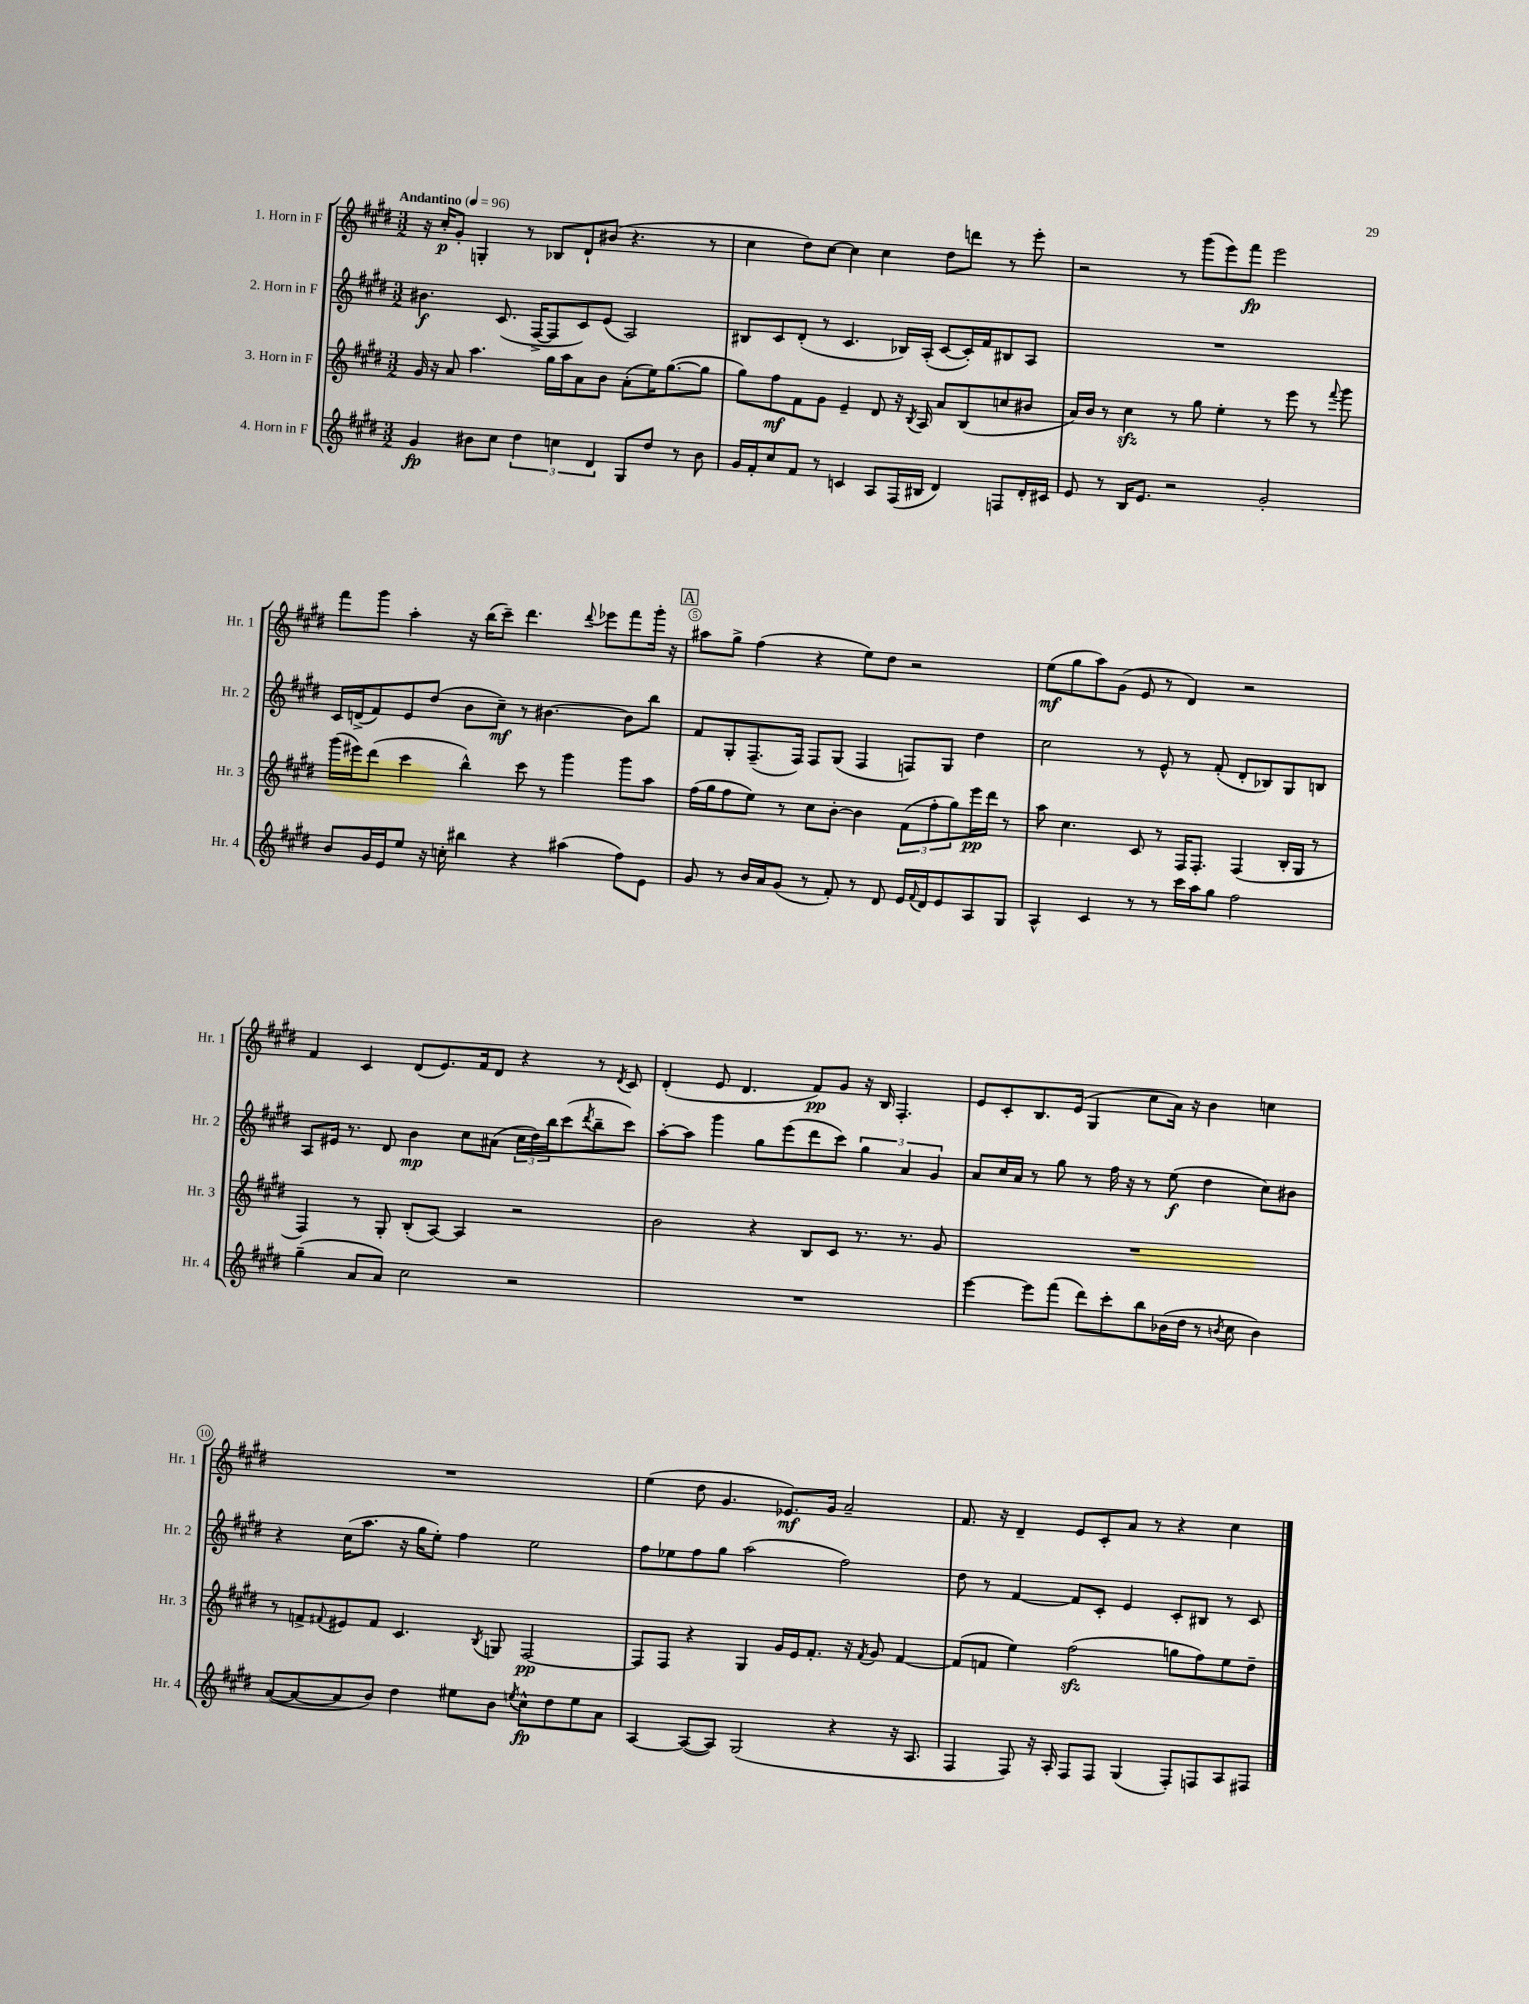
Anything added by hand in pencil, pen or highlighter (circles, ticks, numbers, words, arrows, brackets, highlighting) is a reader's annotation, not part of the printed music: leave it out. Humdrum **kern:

**kern	**dynam	**kern	**dynam	**kern	**dynam	**kern	**dynam
*part4	*part4	*part3	*part3	*part2	*part2	*part1	*part1
*staff4	*staff4	*staff3	*staff3	*staff2	*staff2	*staff1	*staff1
*I"4. Horn in F	*	*I"3. Horn in F	*	*I"2. Horn in F	*	*I"1. Horn in F	*
*I'Hr. 4	*	*I'Hr. 3	*	*I'Hr. 2	*	*I'Hr. 1	*
*clefG2	*	*clefG2	*	*clefG2	*	*clefG2	*
*k[f#c#g#d#]	*	*k[f#c#g#d#]	*	*k[f#c#g#d#]	*	*k[f#c#g#d#]	*
*M3/2	*	*M3/2	*	*M3/2	*	*M3/2	*
*MM96	*	*MM96	*	*MM96	*	*MM96	*
=1	=1	=1	=1	=1	=1	=1	=1
!	!	!	!	!	!	!LO:TX:a:B:t=Andantino	!
4g#/	fp	16g#/	.	4.b#X\	f	16r	.
.	.	16r	.	.	.	16cc#'/KL	p
.	.	8a/	.	.	.	8g#'/J	.
8b#X\L	.	4.aa\	.	.	.	4Gn'/	.
8cc#\J	.	.	.	(8.c#/	.	.	.
6dd#\	.	.	.	.	.	8r	.
.	.	.	.	[16F#^/KL	.	.	.
.	.	16gg#\LL	.	8F#/]	.	8B-X/L	.
6ccn\	.	.	.	.	.	.	.
.	.	16aa\J	.	.	.	.	.
.	.	8a\	.	8c#/)	.	8d#`/	.
6d#/	.	.	.	.	.	.	.
.	.	8b\J	.	(8e/J	.	(8b#X/J	.
8G#/L	.	(8a'\L	.	2A/)	.	4.r	.
8dd#/J	.	16ee\K)	.	.	.	.	.
.	.	([8.gg#\	.	.	.	.	.
8r	.	.	.	.	.	.	.
8b#\	.	8gg#\J]	.	.	.	8r	.
=2	=2	=2	=2	=2	=2	=2	=2
16g#/LL	.	8gg#\L)	.	8B#X/L	.	4cc#\	.
16f#'/J	.	.	.	.	.	.	.
8cc#/	.	8ff#\	mf	8c#/	.	.	.
8f#/J	.	8f#\	.	(8d#'/J	.	8dd#\L)	.
8r	.	8g#\J	.	8r	.	[8cc#\J	.
4cn/	.	4e~/	.	4.c#/	.	4cc#\]	.
8A/L	.	8d#/	.	.	.	4cc#\	.
(16F#/L	.	16r	.	16B-X/LL)	.	.	.
.	.	8qB/	.	.	.	.	.
16B#X/JJ	.	16A/	.	(16A'/JJ	.	.	.
4d#/)	.	8a/L	.	[8c#/L	.	8dd#\L	.
.	.	(8B/	.	16c#'/L])	.	8dddn\J	.
.	.	.	.	16f#/J	.	.	.
8Fn/L	.	8ccn/	.	8B#X/	.	8r	.
16d#'/L	.	8b#X/J	.	8A/J	.	8eee'\	.
16c#X/JJ	.	.	.	.	.	.	.
=3	=3	=3	=3	=3	=3	=3	=3
8e/	.	16a/LL)	.	1.r	.	2r	.
.	.	16b/JJ	.	.	.	.	.
8r	.	8r	.	.	.	.	.
16B/KL	.	4cc#zz\	.	.	.	.	.
8.e/J	.	.	.	.	.	.	.
2r	.	8r	.	.	.	8r	.
.	.	8gg#\	.	.	.	(8ggg#\L	.
.	.	4ee'\	.	.	.	8eee\)	.
.	.	.	.	.	.	8fff#\J	fp
2g#'/	.	8r	.	.	.	2eee\	.
.	.	8eee\	.	.	.	.	.
.	.	8r	.	.	.	.	.
.	.	8qqfff#/	.	.	.	.	.
.	.	8ggg#\	.	.	.	.	.
!!LO:LB:g=z
=4	=4	=4	=4	=4	=4	=4	=4
8b/L	.	(16ggg#\LL	.	16c#/LL	.	8fff#\L	.
.	.	16eee#X\J)	.	(16dn^/J	.	.	.
16g#/L	.	(8ddd#\J	.	8f#/)	.	8ggg#\J	.
16e/J	.	.	.	.	.	.	.
8ee/J	.	4ccc#\	.	8e/	.	4aa'\	.
16r	.	.	.	(8dd#/J	.	.	.
16ccn'\	.	.	.	.	.	.	.
4bb#X\	.	4bb^^\)	.	8b\L	.	16r	.
.	.	.	.	.	.	(16bb\KL	.
.	.	.	.	8cc#~\J)	mf	8ccc#~\J)	.
4r	.	8ccc#\	.	8r	.	4.ddd#\	.
.	.	8r	.	[4.b#X\	.	.	.
(4aa#X\	.	4ggg#\	.	.	.	.	.
.	.	.	.	.	.	8qqddd#/	.
.	.	.	.	.	.	8eee-X\L	.
8ff#\L)	.	8ggg#\L	.	8b#\L]	.	8fff#\	.
8e\J	.	8aa\J	.	8bb\J	.	16ggg#'\Jk	.
.	.	.	.	.	.	16r	.
!!LO:REH:place=s1:t=A
=5	=5	=5	=5	=5	=5	=5	=5
8g#/	.	(16ff#\LL	.	8f#/L	.	8aa#X\L	.
.	.	16gg#\J	.	.	.	.	.
8r	.	8ff#\	.	8G#'/	.	8gg#^\J	.
16b/LL	.	8ee\J)	.	(8.F#~/	.	(4ff#\	.
16a/J	.	.	.	.	.	.	.
(8g#/J	.	8r	.	.	.	.	.
.	.	.	.	16F#/Jk)	.	.	.
8r	.	8cc#\L	.	8F#/L	.	4r	.
8f#'/)	.	[8b'\J	.	(8G#/J	.	.	.
8r	.	4b\]	.	4F#/	.	8ee\L)	.
8d#/	.	.	.	.	.	8dd#\J	.
16e/LL	.	(12f#\L	.	8Fn/L)	.	2r	.
8qqf#/	.	.	.	.	.	.	.
16d#/J	.	.	.	.	.	.	.
.	.	12ff#'\	.	.	.	.	.
8e/	.	.	.	8G#/J	.	.	.
.	.	12gg#\)	.	.	.	.	.
8A/	.	16eee\L	pp	4dd#\	.	.	.
.	.	16ddd#\JJ	.	.	.	.	.
8G#/J	.	8r	.	.	.	.	.
=6	=6	=6	=6	=6	=6	=6	=6
4A^^/	.	8aa\	.	2cc#\	.	(8ee\L	mf
.	.	4.cc#\	.	.	.	8gg#\	.
4c#/	.	.	.	.	.	8aa\)	.
.	.	.	.	.	.	(8g#\J	.
8r	.	8c#/	.	8r	.	8e/	.
8r	.	8r	.	8e^^/	.	8r	.
16ccc#\LL	.	16F#/KL	.	8r	.	4d#/)	.
16aa\J	.	8.F#'/J	.	.	.	.	.
8gg#\J	.	.	.	(8f#'/	.	.	.
2ff#\	.	(4F#/	.	8d#'/L	.	2r	.
.	.	.	.	8B-X/)	.	.	.
.	.	16B'/LL	.	8G#/	.	.	.
.	.	16G#/JJ	.	.	.	.	.
.	.	8r	.	8Bn/J	.	.	.
!!LO:LB:g=z
=7	=7	=7	=7	=7	=7	=7	=7
(4gg#~\	.	4F#/)	.	8A/L	.	4f#/	.
.	.	.	.	16e#X/Jk	.	.	.
.	.	.	.	8.r	.	.	.
8a/L	.	8r	.	.	.	4c#/	.
8a/J)	.	8G#'/	.	8d#/	.	.	.
2cc#\	.	(8B'/L	.	4b\	mp	(8d#/L	.
.	.	[8A/J)	.	.	.	8.e/)	.
.	.	4A/]	.	8cc#\L	.	.	.
.	.	.	.	.	.	16f#/k	.
.	.	.	.	(8a#X\J	.	8d#/J	.
2r	.	2r	.	24cc#\LL	.	4r	.
.	.	.	.	24dd#\)	.	.	.
.	.	.	.	24bb\J	.	.	.
.	.	.	.	(8ccc#\	.	.	.
.	.	.	.	8qddd#/	.	.	.
.	.	.	.	8bb~\	.	8r	.
.	.	.	.	.	.	8qd#/	.
.	.	.	.	8ccc#\J)	.	8c#/	.
=8	=8	=8	=8	=8	=8	=8	=8
1.r	.	2b\	.	[8aa'\L	.	(4d#'/	.
.	.	.	.	8aa\J]	.	.	.
.	.	.	.	4ggg#\	.	8e/	.
.	.	.	.	.	.	4.d#/	.
.	.	4r	.	8gg#\L	.	.	.
.	.	.	.	(8eee\	.	.	.
.	.	8B/L	.	8ddd#\	.	8f#/L)	pp
.	.	8c#/J	.	8ccc#\J)	.	8g#/J	.
.	.	8.r	.	6gg#\	.	16r	.
.	.	.	.	.	.	16B/	.
.	.	.	.	.	.	4.F#'/	.
.	.	.	.	6a/	.	.	.
.	.	8.r	.	.	.	.	.
.	.	.	.	6g#/	.	.	.
.	.	8g#/	.	.	.	.	.
=9	=9	=9	=9	=9	=9	=9	=9
[4eee\	.	1.r	.	8a/L	.	8e/L	.
.	.	.	.	16cc#/L	.	8c#'/	.
.	.	.	.	16a/JJ	.	.	.
8eee\L]	.	.	.	8r	.	8.B/	.
(8fff#\J	.	.	.	8gg#\	.	.	.
.	.	.	.	.	.	(16e/Jk	.
8ddd#\L)	.	.	.	8r	.	4G#/	.
8ccc#'\	.	.	.	16ff#\	.	.	.
.	.	.	.	16r	.	.	.
8bb\	.	.	.	8r	.	8cc#\L	.
(16b-X\L	.	.	.	(8ee\	f	16a\Jk)	.
16dd#\JJ	.	.	.	.	.	16r	.
8r	.	.	.	4dd#\	.	4b\	.
8qbn/	.	.	.	.	.	.	.
8cc#\	.	.	.	.	.	.	.
4b\)	.	.	.	8cc#\L)	.	4ccn\	.
.	.	.	.	8b#X\J	.	.	.
!!LO:LB:g=z
=10	=10	=10	=10	=10	=10	=10	=10
([8a/L	.	8r	.	4r	.	1.r	.
8a/_	.	8fn^/L	.	.	.	.	.
.	.	8qqf#X/	.	.	.	.	.
8a/]	.	8e#X/	.	(16cc#\KL	.	.	.
.	.	.	.	8.aa\J	.	.	.
8b/J)	.	8f#/J	.	.	.	.	.
4dd#\	.	4.c#/	.	16r	.	.	.
.	.	.	.	16gg#\KL	.	.	.
.	.	.	.	8ee'\J)	.	.	.
8ee#X\L	.	.	.	4ff#\	.	.	.
.	.	8qB/	.	.	.	.	.
8b\J	.	8Gn/	.	.	.	.	.
8qeen/	.	.	.	.	.	.	.
8cc#^^\L	fp	[2F#/	pp	2ee\	.	.	.
8dd#\	.	.	.	.	.	.	.
8ee\	.	.	.	.	.	.	.
8a\J	.	.	.	.	.	.	.
=11	=11	=11	=11	=11	=11	=11	=11
[4A/	.	8F#/L]	.	8ff#\L	.	(4ee\	.
.	.	8F#/J	.	8ee-X\	.	.	.
(8A/L_	.	4r	.	8ff#\	.	8dd#\	.
8A/J])	.	.	.	8gg#\J	.	4.g#/	.
(2G#/	.	4G#/	.	(2aa\	.	.	.
.	.	16g#/LL	.	.	.	8.e-X/L)	mf
.	.	16e/J	.	.	.	.	.
.	.	8.f#'/J	.	.	.	.	.
.	.	.	.	.	.	16g#/Jk	.
4r	.	.	.	2ff#\)	.	2a~/	.
.	.	16r	.	.	.	.	.
.	.	8qf#/	.	.	.	.	.
.	.	8g#/	.	.	.	.	.
16r	.	[4f#/	.	.	.	.	.
8.A/	.	.	.	.	.	.	.
=12	=12	=12	=12	=12	=12	=12	=12
4F#/	.	(8f#/L]	.	8dd#\	.	8.f#/	.
.	.	8fn/J	.	8r	.	.	.
.	.	.	.	.	.	16r	.
8F#/)	.	4ee\)	.	[4f#/	.	4d#~/	.
16r	.	.	.	.	.	.	.
16A'/	.	.	.	.	.	.	.
8F#/L	.	(2ff#zz\	.	8f#/L]	.	8e/L	.
8F#/J	.	.	.	8c#'/J	.	8c#'/	.
(4G#/	.	.	.	4e/	.	8a/J	.
.	.	.	.	.	.	8r	.
8F#'/L)	.	8ggn\L	.	8c#'/L	.	4r	.
8Fn/	.	8ff#\)	.	8B#X/J	.	.	.
8A/	.	8ee\	.	8r	.	4cc#\	.
8F#X/J	.	8dd#~\J	.	8c#/	.	.	.
==	==	==	==	==	==	==	==
*-	*-	*-	*-	*-	*-	*-	*-
